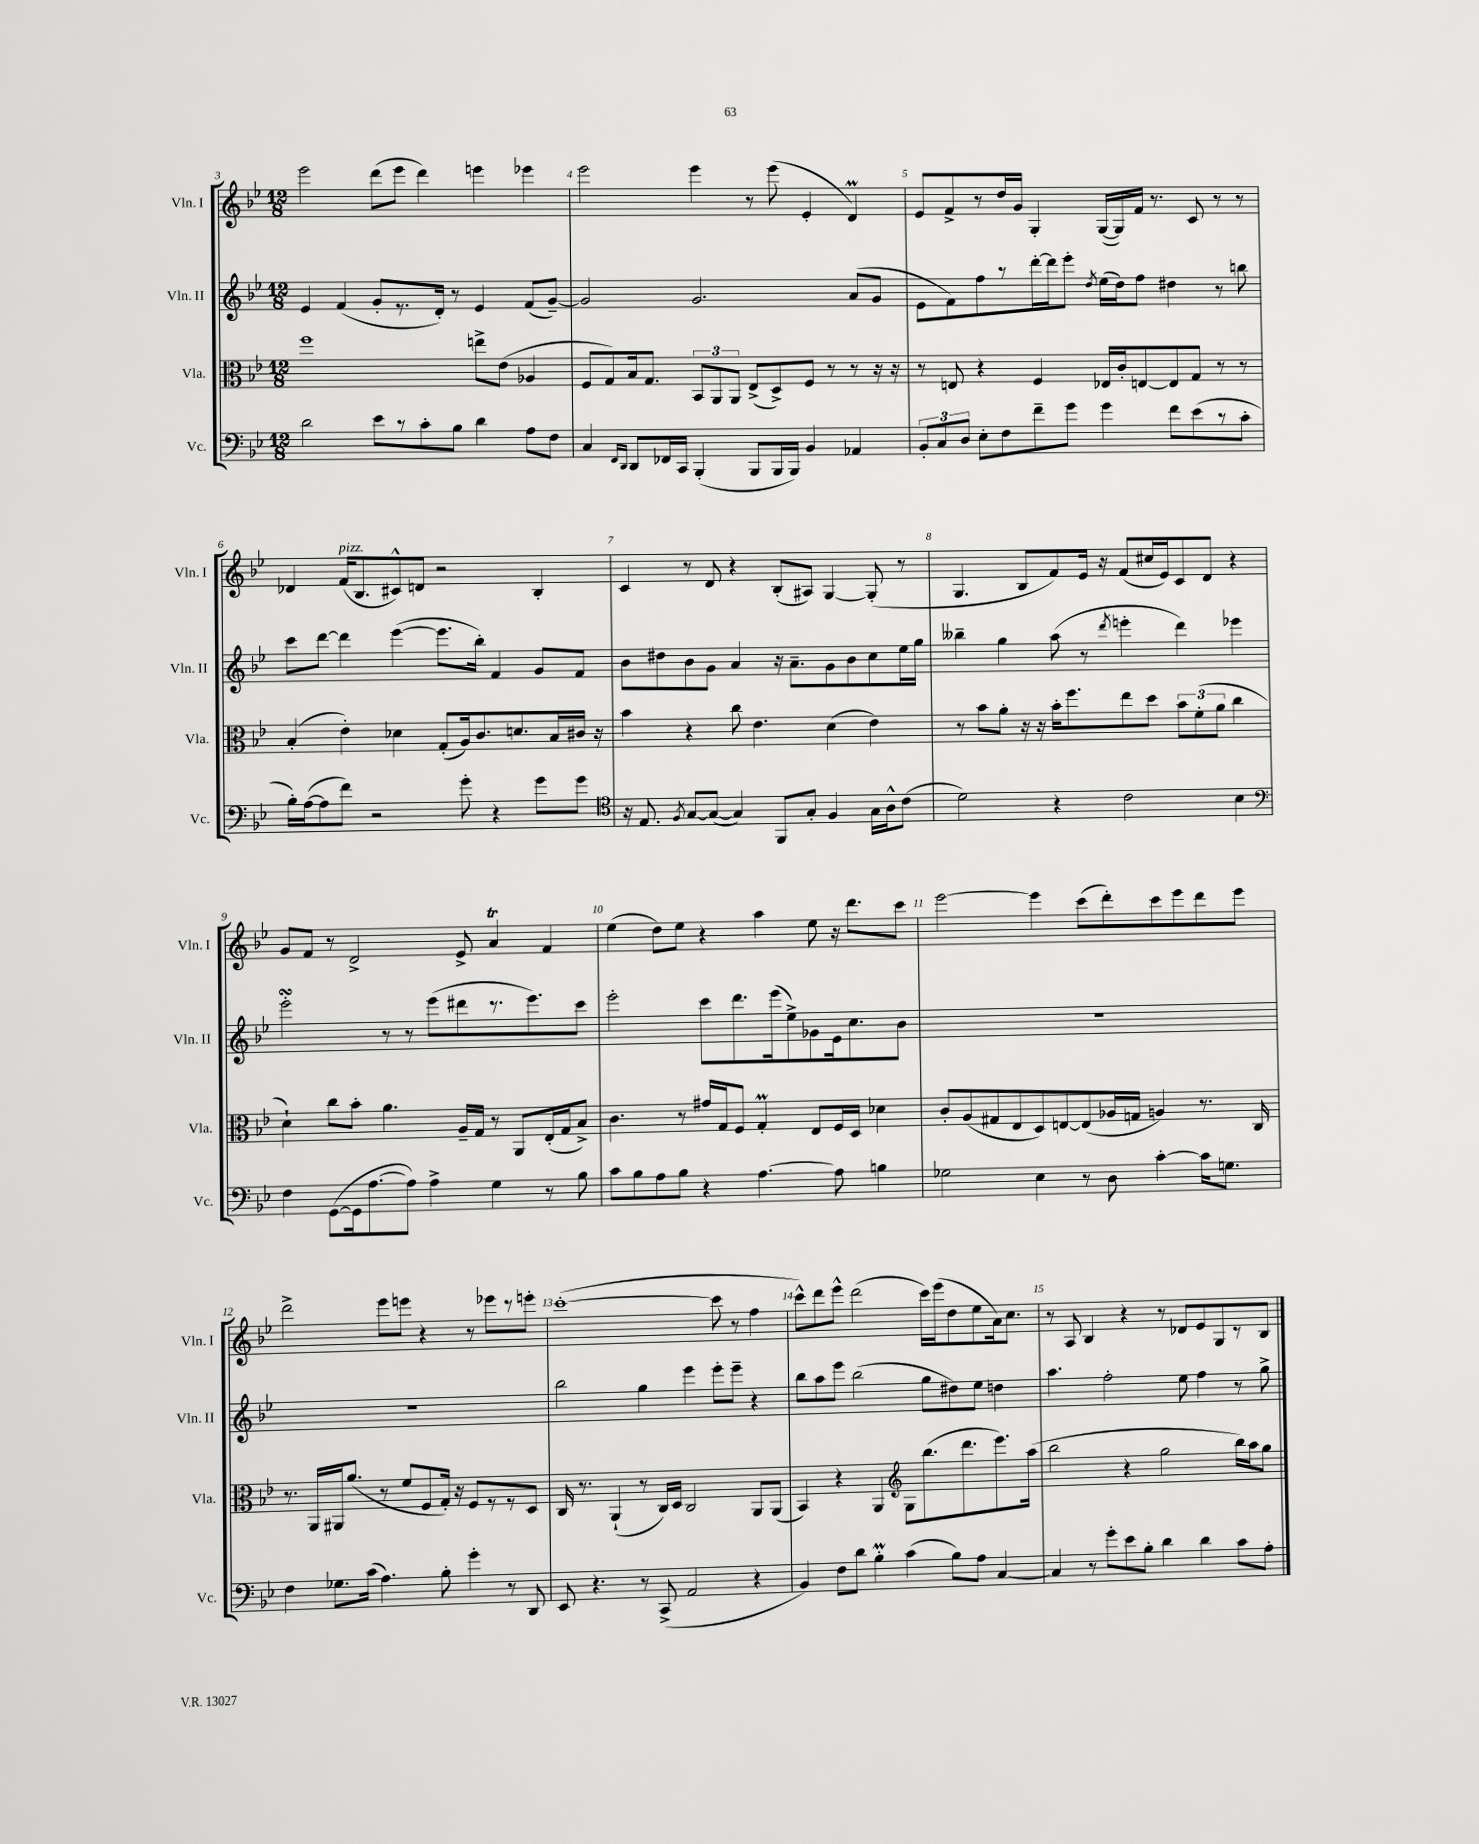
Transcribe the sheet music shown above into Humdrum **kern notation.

**kern	**kern	**kern	**kern
*part4	*part3	*part2	*part1
*staff4	*staff3	*staff2	*staff1
*I"Vc.	*I"Vla.	*I"Vln. II	*I"Vln. I
*I'Vc.	*I'Vla.	*I'Vln. II	*I'Vln. I
*clefF4	*clefC3	*clefG2	*clefG2
*k[b-e-]	*k[b-e-]	*k[b-e-]	*k[b-e-]
*M12/8	*M12/8	*M12/8	*M12/8
=3	=3	=3	=3
2d\	1ff	4e-/	2eee-\
.	.	(4f/	.
8e-\L	.	8g'/L	(8ddd\L
8r	.	8.r	8eee-\J
8c'\	.	.	4ddd\)
.	.	16d'/Jk)	.
8B-\J	.	8r	.
4d\	8een^\L	4e-/	4eeen\
.	(8e-\J	.	.
8A\L	4A-X/	(8f/L	4eee-X\
8F\J	.	[8g~/J)	.
=4	=4	=4	=4
4C/	8F/L	2g/]	2eee-\
.	8G/)	.	.
16qqFF/LL	.	.	.
16qqDD/JJ	.	.	.
8DD/L	16B-/k	.	.
.	8.G/J	.	.
16FF-X/L	.	.	.
16CC/JJ	.	.	.
(4BBB-'/	12BB-/L	2.g/	4eee-\
.	12AA/	.	.
.	12AA/J	.	.
8BBB-/L	(8E-^/L	.	8r
16BBB-/L	8D^/)	.	(8eee-\
16BBB-/JJ)	.	.	.
4BB-/	8F/J	.	4e-'/
.	8r	.	.
4AA-X/	8r	(8a/L	4dm/)
.	16r	8g/J	.
.	16r	.	.
=5	=5	=5	=5
12BB-'/L	8r	8e-\L	8e-/L
12C/	.	.	.
.	8En/	8f\)	8f^/
12D/J	.	.	.
8E-'\L	4r	8ff\	8r
8F\	.	8r	16dd/L
.	.	.	16g/JJ
8f~\	4F/	[16ddd'\L	4G'/
.	.	16ddd\J]	.
8g\J	.	8eee-'\J	.
.	.	8qdd/	.
4g\	16E-X/LL	(16ee-\LL	([16G/LL
.	16c'/J	16dd\J)	16G/])
.	[8En/	8ff\J	16f/JJ
.	.	.	8.r
8f\L	8E/]	4dd#X\	.
(8e-\	8G/J	.	8c/
8r	8r	8r	8r
8c'\J	8r	8bbn\	8r
!!LO:LB:g=z
=6	=6	=6	=6
16B-'\LL)	(4B-'/	8ccc\L	4d-X/
([16A\J	.	.	.
8A\]	.	[8ddd\J	.
!	!	!	!LO:TX:a:i:t=pizz.
8f\J)	4e-'\)	4ddd\]	(16f/KL
.	.	.	8.B-/
2r	.	.	.
.	4d-X\	([4eee-\	8c#X^^/)
.	.	.	8dn/J
.	(8G'/L	8.eee-\L]	2r
8g'\	16A/k)	.	.
.	8.c/	16bb-'\Jk)	.
4r	.	4f/	.
.	8.dn/	.	.
8g\L	.	8g/L	4B-'/
.	16B-/L	.	.
8g\J	16c#X/JJ	8f/J	.
.	16r	.	.
=7	=7	=7	=7
*clefC4	*	*	*
16r	4b-\	8b-\L	4c/
8.E-/	.	.	.
.	.	8dd#X\	.
8qF/	.	.	.
[8G/L	4r	8b-\	8r
(8G/J_	.	8g\J	8d/
4G/])	8cc\	4a/	4r
.	4.e-\	.	.
8FF/L	.	16r	(8B-'/L
.	.	8.a~\L	.
8G'/J	.	.	8A#X/J)
4F/	(4d\	8g\	[4G/
.	.	8b-\	.
16G\LL	4e-\)	8cc\	(8G'/]
16A^^\J	.	.	.
(8c\J	.	16ee-\L	8r
.	.	16gg\JJ	.
=8	=8	=8	=8
2d\)	8r	4bb--X~\	4.G/
.	8b-\L	.	.
.	8a'\J	4gg\	.
.	16r	.	8B-/L
.	16r	.	.
4r	16b-'\KL	(8aa\	8f/)
.	8.ff\	.	.
.	.	8r	16e-/Jk
.	.	.	16r
.	.	8qddd/	.
2c\	8ee-\	4eeen'\	(8f/L
.	8dd\J	.	16cc#X/L
.	.	.	16e-/J)
.	12b-\L	4ddd\)	8c/
.	(12f'\	.	.
.	.	.	8d/J
.	12a\J	.	.
4B-\	4cc\	4eee-X\	4r
!!LO:LB:g=z
=9	=9	=9	=9
*clefF4	*	*	*
4F\	4d`\)	2eee-sSSs'\	8g/L
.	.	.	8f/J
([8GG\L	8cc\L	.	8r
16GG\k]	8b-'\J	.	2d^/
[8.A\	.	.	.
.	4.a\	8r	.
8A\J])	.	8r	.
4A^\	.	(8eee-\L	.
.	16A~/LL	8ddd#X\	8e-^/
.	16G/JJ	.	.
4G\	8r	8.r	4at/
.	8AA/L	.	.
.	.	8.eee-\)	.
8r	(16E-'/L	.	4f/
.	16G/J	.	.
8B-\	8B-^/J)	8ccc\J	.
=10	=10	=10	=10
8c\L	4.c\	2eee-'\	(4ee-\
8B-\	.	.	.
8A\	.	.	8dd\L)
8B-\J	8r	.	8ee-\J
4r	16g#X/LL	8ccc\L	4r
.	16G/J	.	.
.	8F/J	8.ddd\	.
[4.A\	4GM'/	.	4aa\
.	.	(16eee-\k	.
.	.	8ee-^\)	.
.	8E-/L	8g-X\	8ee-\
8A\]	16F/L	16e-\k	16r
.	16D/JJ	8.cc\	8.ddd\L
4Bn\	4d-X\	.	.
.	.	8b-\J	8ccc\J
=11	=11	=11	=11
2G-X\	8c'/L	1.r	[2eee-\
.	(8A/	.	.
.	8G#X/	.	.
.	8E-/	.	.
4E-\	8D/)	.	4eee-\]
.	[8En/	.	.
8r	(8E/]	.	(8ccc\L
8D\	16A-X/L	.	8ddd'\)
.	16Gn/JJ	.	.
[4c'\	4An/)	.	8ccc\
.	.	.	8eee-\
16c\KL]	8.r	.	8ddd\
8.Gn\J	.	.	.
.	.	.	8eee-\J
.	16C/	.	.
!!LO:LB:g=z
=12	=12	=12	=12
4F\	8.r	1.r	2ddd^\
.	16AA/LL	.	.
8.G-X\L	16AA#X/J	.	.
.	(8.a/J	.	.
(16c\Jk	.	.	.
4.A\)	8r	.	8eee-\L
.	8f/L	.	8eeen\J
.	8F/	.	4r
8B-'\	16G'/Jk)	.	.
.	16r	.	.
4g'\	8F/L	.	8r
.	8r	.	8eee-X\L
8r	8r	.	8r
8DD/	8D/J	.	8eeen'\J
=13	=13	=13	=13
8EE-/	16C/	2bb-\	([1ccc'
.	8.r	.	.
4.r	.	.	.
.	(4AA`/	.	.
8r	8r	4gg\	.
(8CC^/	16C/LL)	.	.
.	16D/JJ	.	.
2AA/	2C/	4eee-\	.
.	.	8eee-'\L	8ccc\]
.	.	8eee-~\J	8r
4r	8AA/L	4r	4ff\
.	(8AA/J	.	.
=14	=14	=14	=14
4BB-/)	4BB-/)	8bb-\L	8ccc^^\L)
.	.	8aa\	8ddd\
8F\L	4r	8eee-\J	8eee-^^\J
8d\J	.	(2bb-\	(2ddd\
4B-M'\	4AA/	.	.
*	*clefG2	*	*
(4c\	8G\L	.	.
.	(8.bb-\	8gg\L	16ccc\LL)
.	.	.	(16eee-\J
8B-\L)	.	8dd#X\)	8dd\
.	8.ddd\	.	.
8A\J	.	8ee-\J	8ee-\
[4C/	8.eee-\)	4ddn\	16a\k)
.	.	.	8.cc\J
.	(16aa\Jk	.	.
=15	=15	=15	=15
4C/]	2bb-\	4.aa\	8r
.	.	.	8A/
8r	.	.	4B-/
8g'\L	.	2ff'\	.
8e-\	4r	.	4r
8B-'\J	.	.	.
4d\	2gg\	.	8r
.	.	8ee-\	8d-X/L
4d\	.	4ff\	8e-/
.	.	.	8G/
8c\L	16bb-\LL)	8r	8r
.	16aa\J	.	.
8A'\J	8gg\J	8gg^\	8B-/J
==	==	==	==
*-	*-	*-	*-
